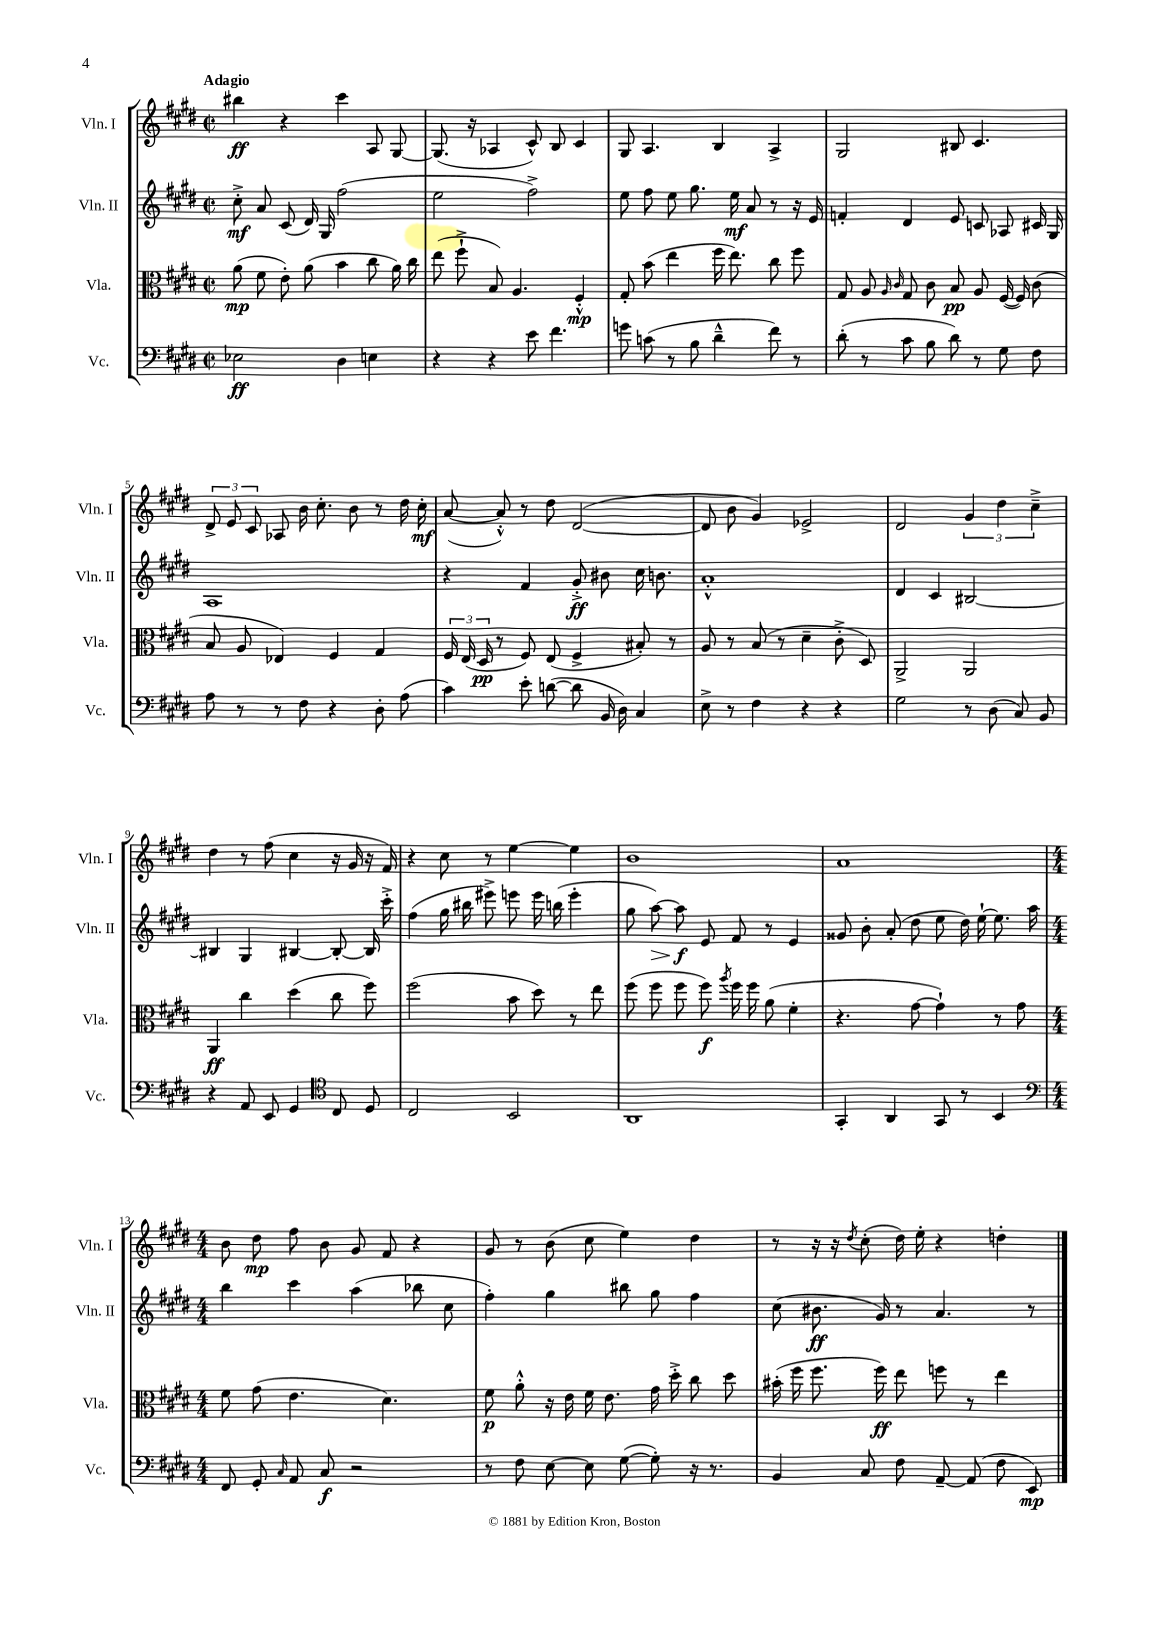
<<
\new StaffGroup <<
\new Staff = "s0" \with { instrumentName = "Vln. I" shortInstrumentName = "Vln. I" } {
    \clef treble \key e \major \defaultTimeSignature \time 2/2 \tempo "Adagio"
    \autoBeamOff bis''4\ff r4 cis'''4 a8 gis8~ |
    gis8.( r16 aes4 cis'8-^) b8 cis'4 |
    gis8 a4. b4 a4-> |
    gis2 bis8 cis'4. |
    \tuplet 3/2 { dis'8-> e'8 cis'8 } aes8 b'16 cis''8.-. b'8 r8 dis''16 cis''16-.\mf |
    a'8~( a'8-.-^) r8 dis''8 dis'2~( |
    dis'8 b'8 gis'4) ees'2-> |
    dis'2 \tuplet 3/2 { gis'4 dis''4 cis''4---> } |
    dis''4 r8 fis''8( cis''4 r16 gis'16 r16 fis'16) |
    r4 cis''8 r8 e''4~ e''4 |
    b'1 |
    a'1 |
    \numericTimeSignature \time 4/4 b'8 dis''8\mp fis''8 b'8 gis'8 fis'8 r4 |
    gis'8 r8 b'8( cis''8 e''4) dis''4 |
    r8 r16 r16 \acciaccatura { dis''8 } cis''8-.( dis''16) e''16-. r4 d''4-. \bar "|." |
}
\new Staff = "s1" \with { instrumentName = "Vln. II" shortInstrumentName = "Vln. II" } {
    \clef treble \key e \major \defaultTimeSignature \time 2/2
    \autoBeamOff cis''8-.->\mf a'8 cis'8( dis'16) gis16 fis''2( |
    e''2 fis''2->) |
    e''8 fis''8 e''8 gis''8. e''16\mf a'8 r8 r16 e'16 |
    f'4-. dis'4 e'8 c'8 aes8 cis'16 gis16 |
    a1 |
    r4 fis'4 gis'8-.->\ff bis'8 cis''16 b'8. |
    a'1-.-^ |
    dis'4 cis'4 bis2~ |
    bis4 gis4 bis4~ bis8~-. bis16 cis'''16-.-> |
    fis''4( gis''16 bis''16 eis'''8->) e'''8 e'''16 b''16( e'''4-. |
    gis''8 a''8~\>) a''8\f\! e'8 fis'8 r8 e'4 |
    gisis'8 b'8-. a'8-.( dis''8 e''8 dis''16) e''16~-! e''8. a''16 |
    \numericTimeSignature \time 4/4 b''4 cis'''4 a''4( bes''8 cis''8 |
    fis''4-.) gis''4 bis''8 gis''8 fis''4 |
    cis''8( bis'8.\ff gis'16) r8 a'4. r8 \bar "|." |
}
\new Staff = "s2" \with { instrumentName = "Vla." shortInstrumentName = "Vla." } {
    \clef alto \key e \major \defaultTimeSignature \time 2/2
    \autoBeamOff a'8\mp( fis'8 e'8-.) a'8( b'4 cis''8 a'16) cis''16 |
    e''8( fis''8-!-> b8) a4. fis4-.-^\mp |
    gis8-. b'8( e''4 fis''16 e''8.) cis''8 fis''8 |
    gis8 a8 \grace { a16 cis'16 } gis8 cis'8 b8\pp a8 fis16~( fis16) cis'8( |
    b8 a8 ees4) fis4 gis4 |
    \tuplet 3/2 { fis16 e16( dis16\pp } r8 fis8) e8( fis4-> bis8-.) r8 |
    a8 r8 b8( r8 dis'4-- cis'8-.-> dis8) |
    a,2-> a,2 |
    a,4\ff cis''4 dis''4( cis''8 fis''8) |
    fis''2( b'8 dis''8) r8 e''8 |
    fis''8( fis''8 fis''8 fis''8\f) \acciaccatura { a''8 } fis''16 fis''16 a'8( fis'4-. |
    r4. gis'8~ gis'4-!) r8 gis'8 |
    \numericTimeSignature \time 4/4 fis'8 gis'8( e'4. dis'4.) |
    fis'8\p a'8-.-^ r16 e'16 fis'16 e'8. gis'16 dis''16-.-> cis''8 dis''8 |
    bis'16-.( fis''16 fis''8. fis''16\ff) e''8 f''8 r8 e''4 \bar "|." |
}
\new Staff = "s3" \with { instrumentName = "Vc." shortInstrumentName = "Vc." } {
    \clef bass \key e \major \defaultTimeSignature \time 2/2
    \autoBeamOff ees2\ff dis4 e4 |
    r4 r4 e'8 fis'4. |
    g'8 c'8( r8 b8 dis'4---^ fis'8) r8 |
    dis'8-.( r8 cis'8 b8 dis'8) r8 gis8 fis8 |
    a8 r8 r8 fis8 r4 dis8-. a8( |
    cis'4) e'8-. d'8~( d'8 b,16 dis16) cis4 |
    e8-> r8 fis4 r4 r4 |
    gis2 r8 dis8( cis8) b,8 |
    r4 a,8 e,8 gis,4 \clef tenor cis8 dis8 |
    cis2 b,2 |
    a,1 |
    gis,4-. a,4 gis,8 r8 b,4 |
    \numericTimeSignature \time 4/4 \clef bass fis,8 gis,8-. \grace { cis16 } a,8 cis8\f r2 |
    r8 fis8 e8~ e8 gis8~( gis8-.) r16 r8. |
    b,4 cis8 fis8 a,8~-- a,8( fis8 e,8\mp) \bar "|." |
}
>>
>>
